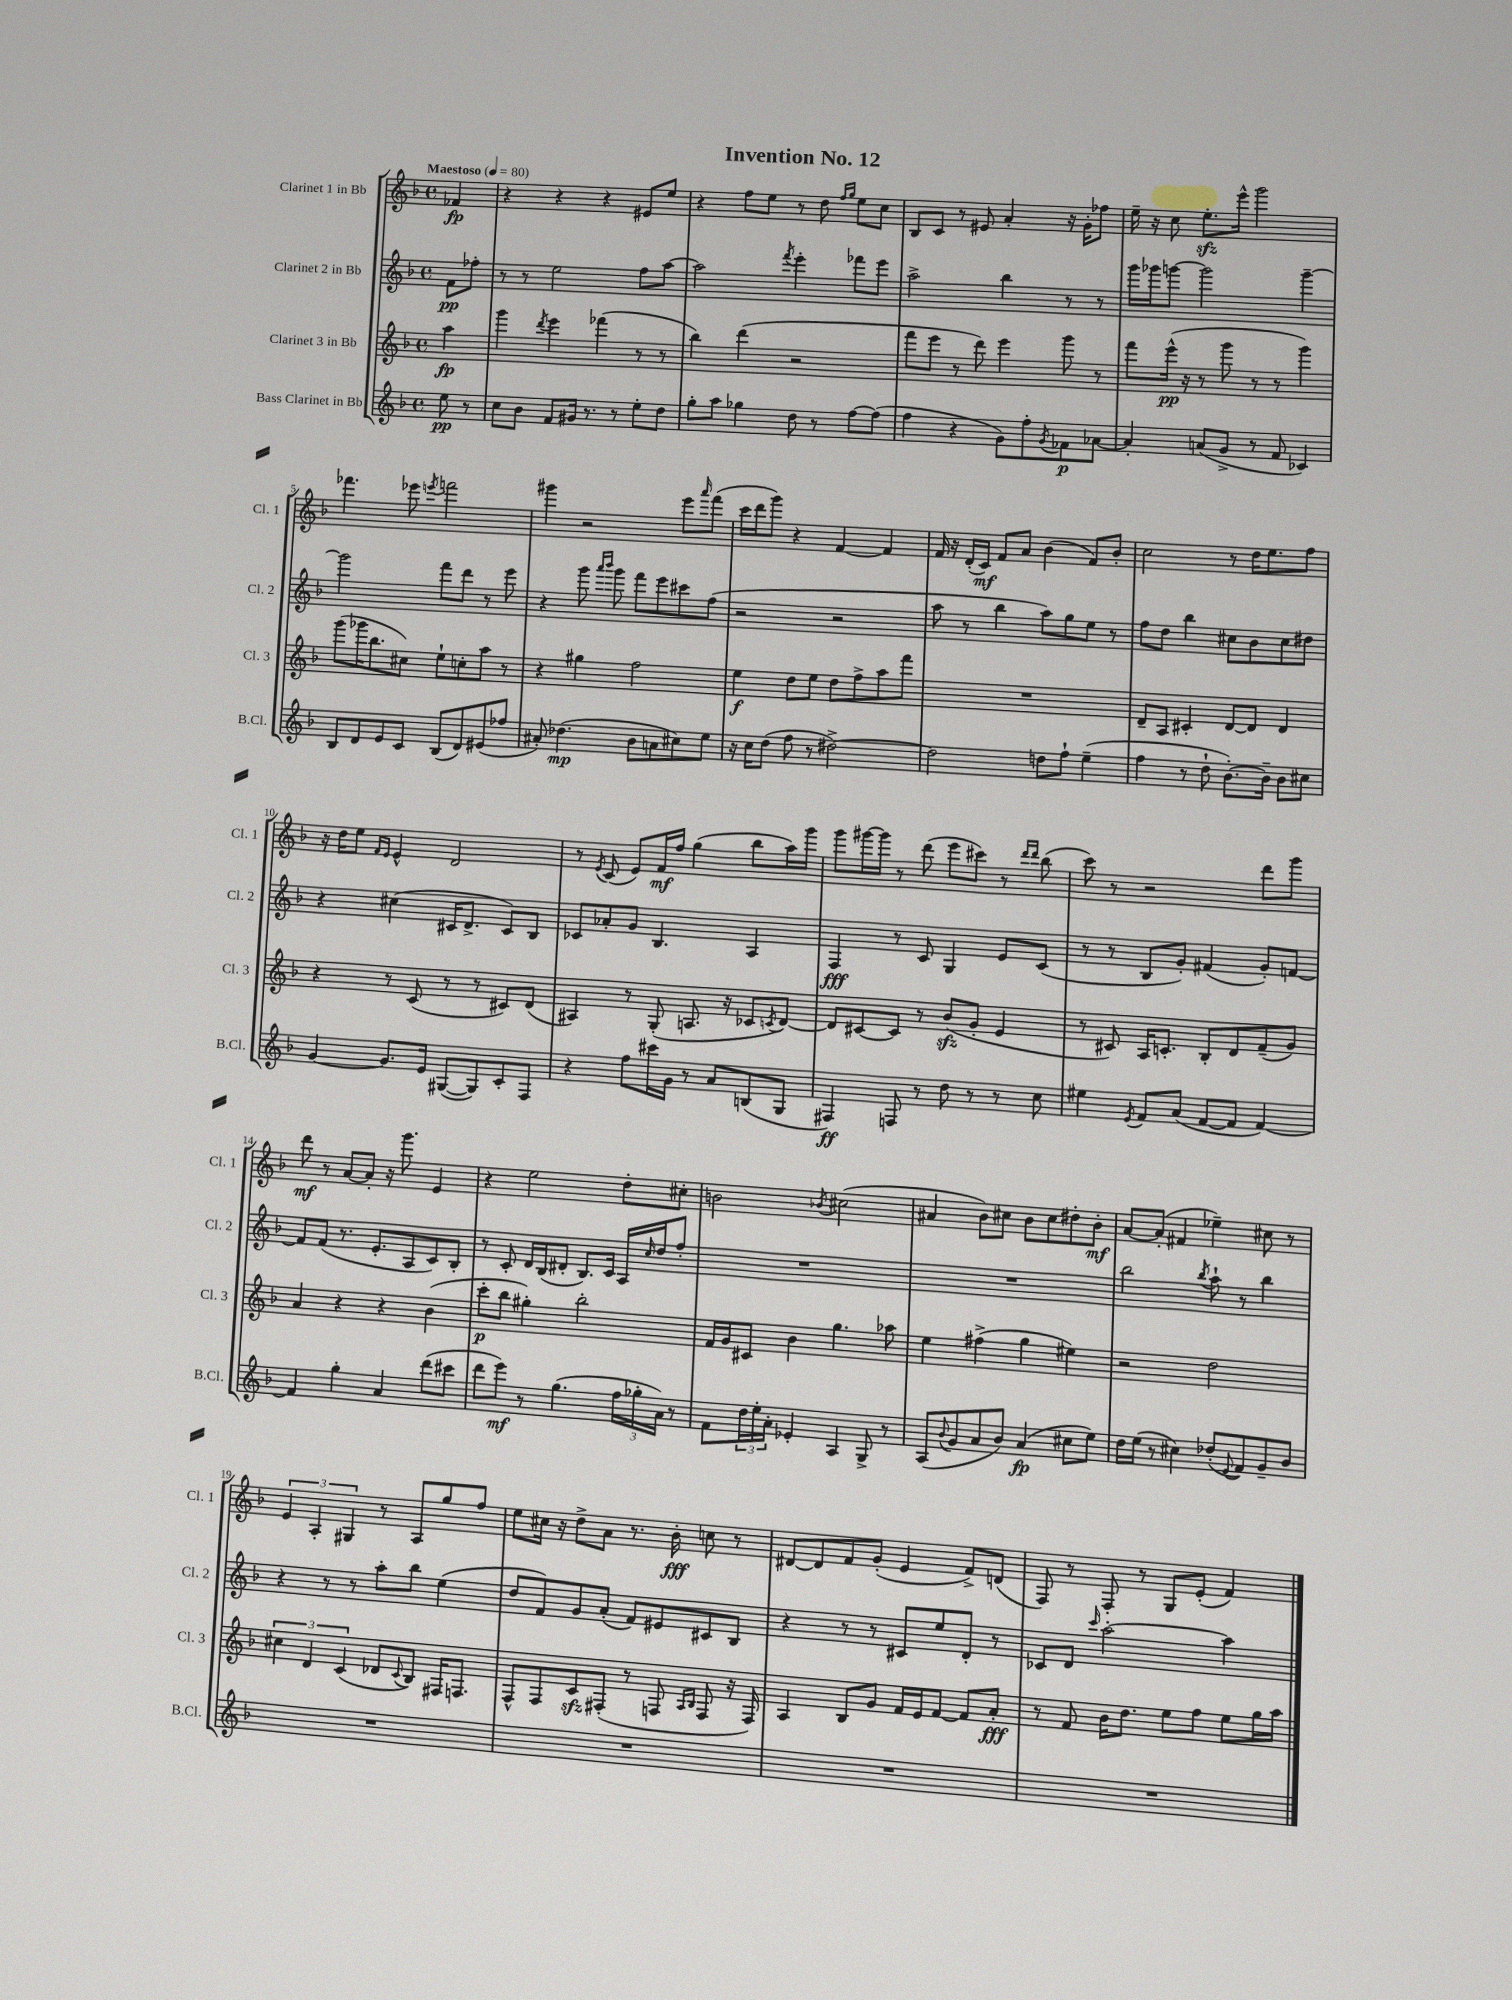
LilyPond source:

\header { title = "Invention No. 12" }
<<
\new StaffGroup <<
\new Staff = "s0" \with { instrumentName = "Clarinet 1 in Bb" shortInstrumentName = "Cl. 1" } {
    \clef treble \key f \major \defaultTimeSignature \time 4/4 \partial 4 \tempo "Maestoso" 4 = 80
    fes'4\fp |
    r4 r4 r4 eis'8 e''8 |
    r4 f''8 e''8 r8 d''8 \grace { f''16 g''16 } e''8 c''8 |
    bes8 c'8 r8 eis'8 a'4-. r16 g'16-. fes''8 |
    e''16-- r16 c''8 e''8.-.\sfz e'''16-^ g'''2 |
    fes'''4. ees'''8 \acciaccatura { e'''8 } f'''2 |
    gis'''4 r2 e'''8 \grace { a'''16 } f'''8( |
    c'''16 d'''16 g'''8) r4 f'4~ f'4 |
    f'16 r16 d'16-.( c'16\mf) f'8 a'8 bes'4( f'8) bes'8-. |
    c''2 r8 d''16 e''8. f''8 |
    r16 d''16 e''8 \grace { f'16 e'16 } e'4-^ d'2 |
    r8 \acciaccatura { e'8 } c'8( e'8) f'16\mf f''16 g''4( bes''8 a''16) g'''16 |
    g'''8 gis'''16~ gis'''16 r8 d'''8( e'''8 cis'''8) r8 \grace { d'''16 d'''16 } bes''8( |
    c'''8) r8 r2 d'''8 g'''8 |
    d'''8\mf r8 a'8~ a'8-. r16 g'''8. e'4 |
    r4 e''2 d''8-. cis''8-. |
    b'2 \acciaccatura { bes'8 } cis''2( |
    ais'4 bes'8) cis''8 bes'8 cis''8 dis''8-. bes'8-.\mf |
    a'8~ a'8-.( fis'4 ees''4--) cis''8 r8 |
    \tuplet 3/2 { e'4 a4-. gis4 } r8 a8 g''8 f''8 |
    e''8 cis''16 r16 d''8-> a'8 r8. bes'16-.\fff c''8 r8 |
    dis'8~ dis'8 f'8 g'8-.( e'4 f'8->) d'8( |
    f8) r8 f8-. r8 g8 e'8-.( f'4) \bar "|." |
}
\new Staff = "s1" \with { instrumentName = "Clarinet 2 in Bb" shortInstrumentName = "Cl. 2" } {
    \clef treble \key f \major \defaultTimeSignature \time 4/4 \partial 4
    f'8\pp fes''8-. |
    r8 r8 e''2 f''8 a''8~ |
    a''2 \acciaccatura { f'''8 } e'''4-. fes'''8 e'''8 |
    a''2-> bes''4 r8 r8 |
    g'''16 ges'''16 g'''8~ g'''2 g'''4~-- |
    g'''2 f'''8 d'''8 r8 e'''8 |
    r4 g'''8 \grace { a'''16 bes'''16 } g'''8 f'''8 e'''8 cis'''8 f''8( |
    r2 r2 |
    a''8 r8 bes''4 a''8) g''8 e''8 r8 |
    f''8 d''8 bes''4 cis''8 bes'8 cis''8 dis''8 |
    r4 cis''4( cis'16 d'8.-> cis'8) bes8 |
    ces'8 aes'8-. g'8 bes4. a4 |
    f4\fff r8 c'8 g4 e'8 c'8( |
    r8 r8 bes8 g'8-.) fis'4( g'8-.) f'8~ |
    f'8 f'8( r8. e'8.-. a8 c'8) bes8-. |
    r8 c'8-. d'16 bes16( dis'8-. bes8.) c'16 a16 \grace { c''16 } d''16 f''8-. |
    R1 |
    R1 |
    bes''2 \acciaccatura { bes''8 } a''8-! r8 bes''4 |
    r4 r8 r8 a''8-. bes''8 e''4( |
    d''8 f'8) g'8 a'8-.( f'8) eis'8 cis'8 bes8 |
    r4 r8 r8 cis'8 e''8 d'8-. r8 |
    ces'8 d'8 \grace { c'''16 } a''2~-. a''4 \bar "|." |
}
\new Staff = "s2" \with { instrumentName = "Clarinet 3 in Bb" shortInstrumentName = "Cl. 3" } {
    \clef treble \key f \major \defaultTimeSignature \time 4/4 \partial 4
    a''4\fp |
    g'''4 \acciaccatura { d'''8 } e'''4 fes'''4( r8 r8 |
    bes''4) d'''4( r2 |
    f'''8 e'''8 r8 d'''8) e'''4 g'''8 r8 |
    f'''8 e'''16-^\pp( r16 r8 g'''8 r8 r8 g'''4) |
    g'''8( ges'''16 bes''8. cis''8) e''8-! c''8-. a''8 r8 |
    r4 gis''4 f''2 |
    e''4\f d''8 e''8 d''8 f''8-> a''8 f'''8 |
    R1 |
    d'8-- a8 cis'4-. d'8~ d'8 d'4 |
    r4 r8 c'8( r8 r8 cis'8) d'8( |
    ais4) r8 g8-.( a8. r16 ces'8 \acciaccatura { c'8 } d'8~) |
    d'8 cis'8~ cis'8 r8 bes'8\sfz( g'8-. e'4 |
    r8 cis'8) a16 c'8.-. bes8-. d'8 f'8--( g'8) |
    a'4 r4 r4 bes'4( |
    c'''8-.\p bes''8 gis''4-.) bes''2-. |
    f'16 g'16 cis'8 bes'4 g''4. aes''8 |
    e''4 fis''4->( g''4 eis''4) |
    r2 d''2 |
    \tuplet 3/2 { cis''4 d'4 c'4( } des'8 \appoggiatura { c'8 } bes8) fis16 f8. |
    f8-^ f8 c'8\sfz fis8-.( r8 f8 \grace { a16 bes16 } f8 r16 f16) |
    a4 bes8 g'8 f'16 e'16 f'8~ f'8 a'8-.\fff |
    r8 f'8 bes'16 d''8. e''8 f''8 e''8 g''16 a''16 \bar "|." |
}
\new Staff = "s3" \with { instrumentName = "Bass Clarinet in Bb" shortInstrumentName = "B.Cl." } {
    \clef treble \key f \major \defaultTimeSignature \time 4/4 \partial 4
    e''8\pp r8 |
    c''8 bes'8 f'8 gis'16 r8. r8 e''8-. d''8 |
    g''8-. a''8 ges''4 d''8 r8 f''8~ f''8( |
    f''4 r4 g'8) f''8-. \acciaccatura { g'8 } fes'8\p aes'8~ |
    aes'4-. a'8( g'8-> r8 f'8 ces'4) |
    bes8 d'8 e'8 c'8 bes8( d'8) eis'8( fes''8 |
    ais'8-.) des''4.\mp( bes'8 a'8 cis''8) e''8 |
    r16 c''16 d''8( f''8 r8 dis''2~->) |
    dis''2 d''8 f''8-! e''4--( |
    f''4 r8 d''8-! bes'8.~-.) bes'16-- bes'8 cis''8 |
    g'4~ g'8. e'16 gis8~( gis8) c'8-. f8 |
    r4 f''8 cis'''16 g'16 r8 a'8 b8( g8 |
    fis4\ff) f8 r8 d''8 r8 r8 c''8 |
    eis''4 \acciaccatura { e'8 } f'8 a'8( f'8~ f'8 f'4~) |
    f'4 g''4-. a'4 d'''8( cis'''8 |
    d'''8 e'''8\mf) r8 g''4.( \tuplet 3/2 { f''16 ges''16-. a'16) } r8 |
    f'8 \tuplet 3/2 { d''16 e''16-. a'16-. } ees'4-. a4 g8-> r8 |
    a8( \appoggiatura { bes'8 } g'8 a'8 bes'8) a'4\fp( cis''8 e''8) |
    d''16 e''16( r8 cis''4) des''8-.( \appoggiatura { e'8 } f'8) g'8-- bes'8 |
    R1 |
    R1 |
    R1 |
    R1 \bar "|." |
}
>>
>>
